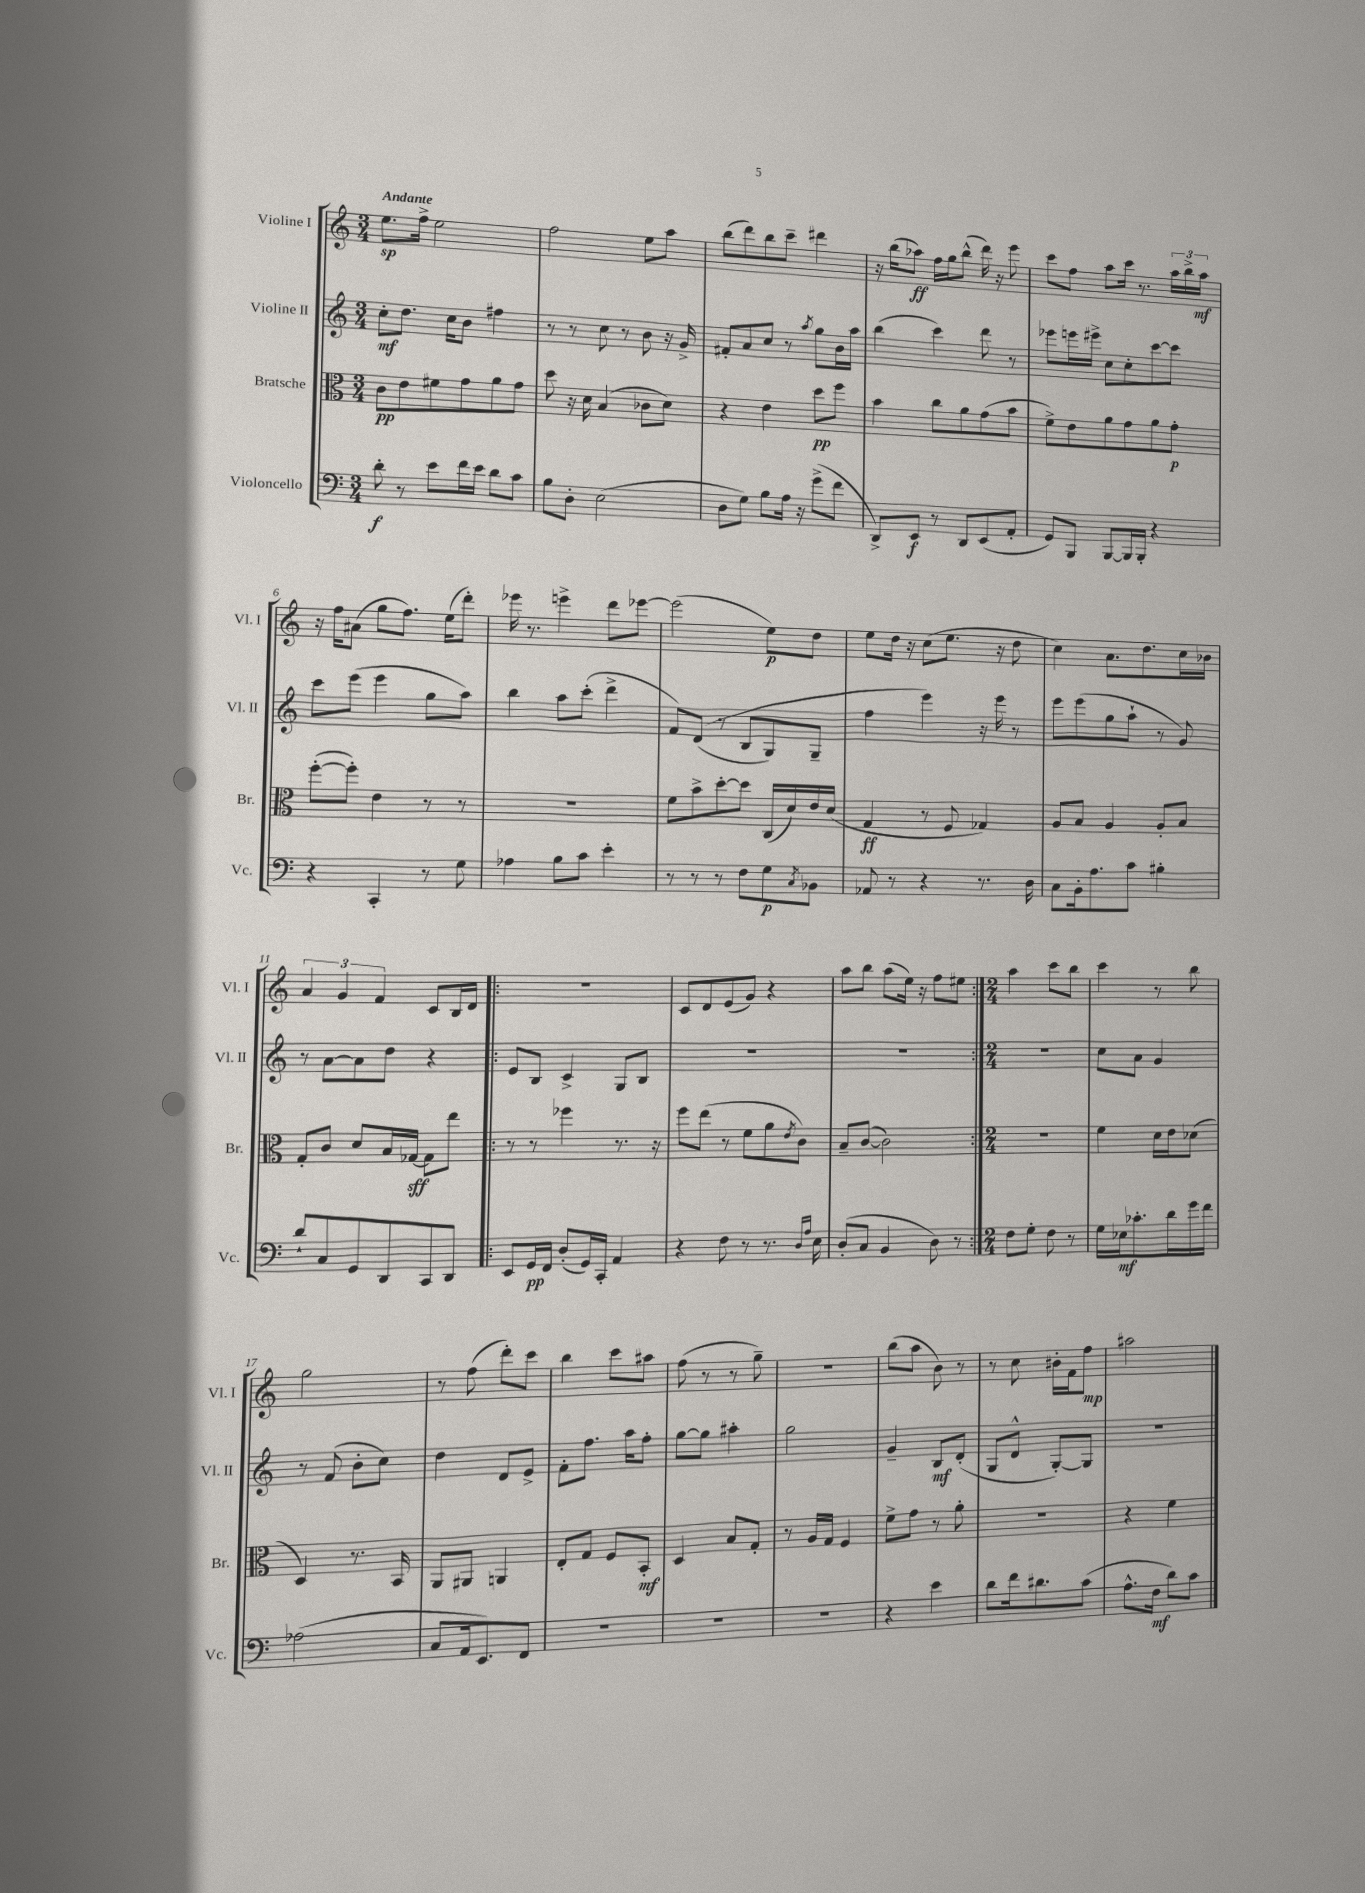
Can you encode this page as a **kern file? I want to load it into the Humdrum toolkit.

**kern	**kern	**kern	**kern
*staff4	*staff3	*staff2	*staff1
*clefF4	*clefC3	*clefG2	*clefG2
*k[]	*k[]	*k[]	*k[]
*M3/4	*M3/4	*M3/4	*M3/4
8d'	8c	8cc'	8.ee
8r	8e	8.dd	.
.	.	.	16ff^
8e	8f#	.	2ee
.	.	16cc	.
16f	8g	8b	.
16e	.	.	.
8d	8a	4ff#	.
8c	8g	.	.
=	=	=	=
8B	8dd	8r	2ff
8D'	16r	8r	.
.	16d	.	.
(2E	(4B	8cc	.
.	.	8r	.
.	8c-	8b	8ee
.	8d)	16r	8aa
.	.	16g^	.
=	=	=	=
8D	4r	8f#'	(8bb
8G)	.	8a	8ddd)
8B	4e	8cc	8bb
16A	.	8r	8ccc~
16r	.	.	.
.	.	8qaa	.
(8g^	8dd	8gg	4ddd#
8f	8ff	16b	.
.	.	16aa	.
=	=	=	=
8DD^)	4b	(4bb	16r
.	.	.	(16bb
8EE	.	.	8aa-)
8r	8cc	4ccc)	16ff
.	.	.	16gg
8DD	8a	.	(8bb^^
(8EE	(8g	8ddd	16ddd)
.	.	.	16r
8AA'	8b	8r	8eee
=	=	=	=
8GG)	8f^)	8eee-	8ccc
8BBB	8e	16eee	8ff
.	.	16eee#^	.
[8BBB	8a	8cc	8aa
16BBB]	8g	8cc'	16ccc
16BBB'	.	.	8.r
4r	8a	[8ccc	.
.	8g'	8ccc]	24aa
.	.	.	24bb^
.	.	.	24aa
=	=	=	=
4r	([8ff'	8ccc	16r
.	.	.	16ff
.	8ff'])	(8eee	(8a#
4CC'	4e	4eee	8gg
.	.	.	8.ff)
8r	8r	8gg	.
.	.	.	(16ee
8G	8r	8aa)	8ddd')
=	=	=	=
4A-	2.r	4bb	16eee-
.	.	.	8.r
8B	.	8aa	4eee^
8c	.	(8ccc'	.
4e'	.	4ddd^	8ddd
.	.	.	[8eee-
=	=	=	=
8r	8f	8f)	(2eee-]
8r	8b^	&((8d	.
8r	[8dd'	8r	.
8F	8dd]	8B	.
8G	(16C	8G)	8ee)
.	16d)	.	.
8qC	.	.	.
8BB-	16e	8G~	8dd
.	(16d	.	.
=	=	=	=
8AA-	4G	4ff	8ee
8r	.	.	16dd
.	.	.	16r
4r	8r	4eee&)	(8cc
.	8F	.	8.ee
8.r	4G-)	16r	.
.	.	16eee	16r
.	.	8r	8dd
16D	.	.	.
=	=	=	=
8C	8A	8eee	4cc)
16BB'	8B	(8eee	.
8.A	.	.	.
.	4A	8gg	8.a
8c	.	8aa`	.
.	.	.	8.dd
4B#'	8A'	8r	.
.	8B	8g)	16cc
.	.	.	16b-
=	=	=	=
8d`	8G'	8r	6a
8C	8c	[8a	.
.	.	.	6g
8GG	8d	8a]	.
.	.	.	6f
8DD	16B	8dd	.
.	[16G-	.	.
8CC	8G-]	4r	8c
8DD	8ee	.	16B
.	.	.	16d
=!|:	=!|:	=!|:	=!|:
8EE	8r	8e	2.r
16GG	8r	8B	.
16FF	.	.	.
(8D'	4ff-	4c^	.
16GG)	.	.	.
16CC'	.	.	.
4AA	8.r	8G	.
.	.	8B	.
.	16r	.	.
=	=	=	=
4r	8ff	2.r	8c
.	(8ee	.	8d
8F	8r	.	(8e
8r	8f	.	8g)
8.r	8a	.	4r
.	8qe	.	.
.	8c)	.	.
16qqD	.	.	.
16qqA	.	.	.
16E	.	.	.
=	=	=	=
(8D'	8B~	2.r	8aa
8C	([8c	.	8bb
4BB	2c])	.	(8aa
.	.	.	16ee)
.	.	.	16r
8D)	.	.	8ff
8r	.	.	8ee#
=:|!	=:|!	=:|!	=:|!
*M2/4	*M2/4	*M2/4	*M2/4
8F	2r	2r	4aa
8G'	.	.	.
8F	.	.	8ccc
8r	.	.	8bb
=	=	=	=
16G	4f	8cc	4ccc
16E-	.	.	.
8.c-'	.	8a	.
.	16d	4g	8r
16d	16e	.	.
16g	(8d-	.	8bb
16f	.	.	.
=	=	=	=
(2A-	4D)	8r	2gg
.	.	(8f	.
.	8.r	8b'	.
.	.	8cc)	.
.	16BB	.	.
=	=	=	=
8C	8AA	4dd	8r
16AA	8AA#	.	(8ff
8.EE)	.	.	.
.	4AA	8d	8ddd')
8FF	.	8e^	8ccc
=	=	=	=
2r	8E'	8f'	4bb
.	8G	8.ff	.
.	8F	.	8ccc
.	.	16aa	.
.	8BB'	8ff'	8aa#
=	=	=	=
2r	4D	[8gg	(8ff
.	.	8gg]	8r
.	8B	4aa#'	8r
.	8G'	.	8gg~)
=	=	=	=
2r	8r	2gg	2r
.	16A	.	.
.	16G	.	.
.	4F	.	.
=	=	=	=
4r	8f^	4g~	(8bb
.	8g	.	8aa
4e	8r	8B	8b)
.	8a'	(8d'	8r
=	=	=	=
8d	2r	8G	8r
16f	.	8d^^	8cc
8.d#	.	.	.
.	.	[8G')	16b#'
.	.	.	16f
(8c	.	8G]	8ff
=	=	=	=
8.A^^	4r	2r	2aa#
16F	.	.	.
8d)	4f	.	.
8c	.	.	.
==	==	==	==
*-	*-	*-	*-
